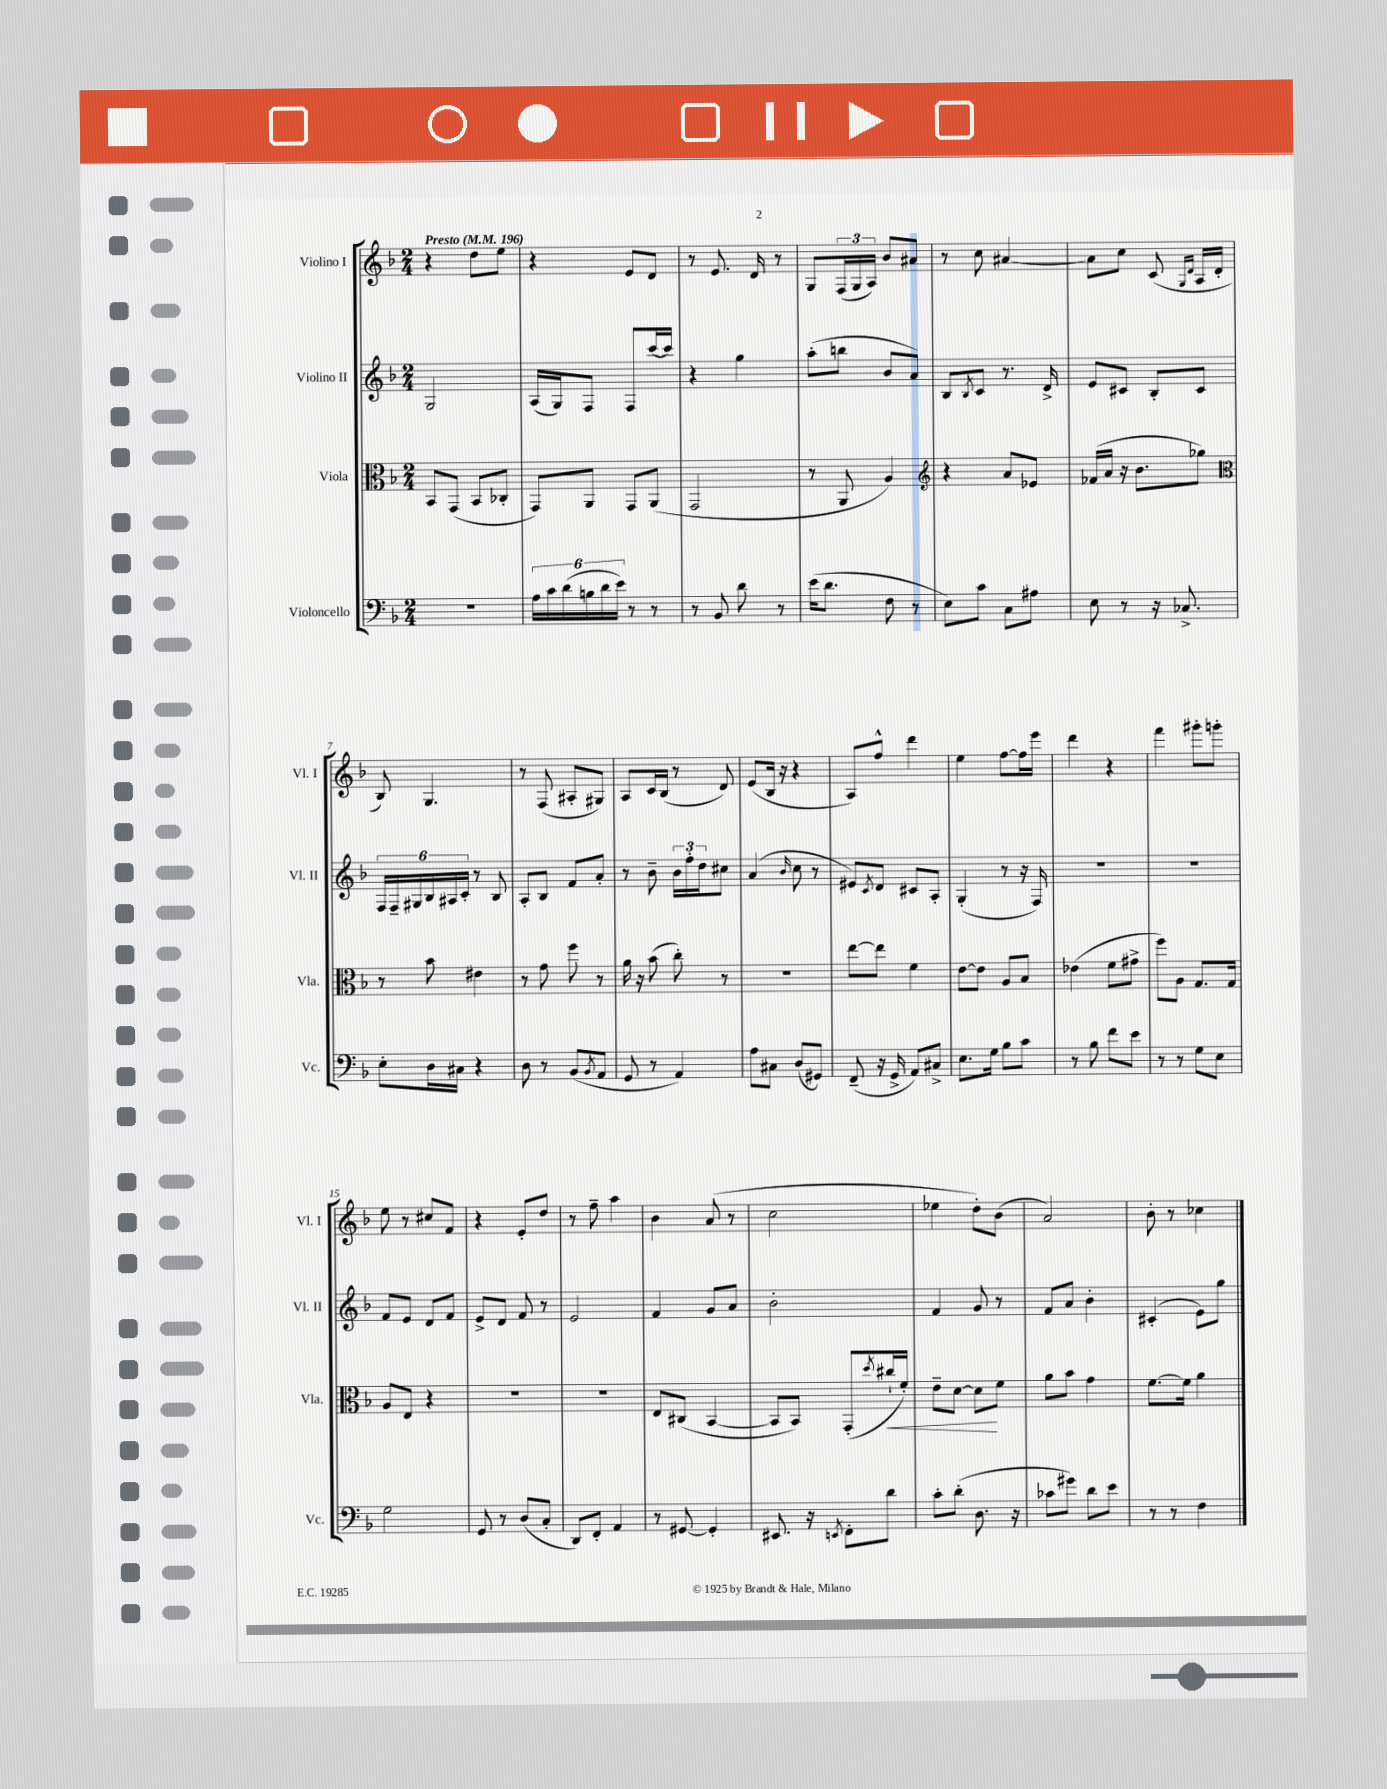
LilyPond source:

<<
\new StaffGroup <<
\new Staff = "s0" \with { instrumentName = "Violino I" shortInstrumentName = "Vl. I" } {
    \clef treble \key f \major \numericTimeSignature \time 2/4 \tempo "Presto" 4 = 196
    r4 d''8 e''8 |
    r4 e'8 d'8 |
    r8 e'8. d'16 r8 |
    g8 \tuplet 3/2 { f16( g16 a16) } bes'8 ais'8 |
    r8 c''8 ais'4~ |
    ais'8 c''8 c'8( \grace { g16 d'16 } a16 d'16-. |
    bes8) g4. |
    r8 f8( ais8-. gis8) |
    a8 c'16 bes16( r8 d'8) |
    e'8( bes16 r16 r4 |
    a8) f''8-^ d'''4 |
    e''4 f''8~ f''16 e'''16 |
    d'''4 r4 |
    f'''4 gis'''8-. g'''8-. |
    e''8 r8 cis''8 f'8 |
    r4 e'8-. d''8 |
    r8 f''8-- a''4 |
    bes'4 a'8( r8 |
    c''2 |
    ees''4 d''8-.) bes'8( |
    a'2) |
    bes'8-. r8 ces''4 \bar "|." |
}
\new Staff = "s1" \with { instrumentName = "Violino II" shortInstrumentName = "Vl. II" } {
    \clef treble \key f \major \numericTimeSignature \time 2/4
    g2 |
    a16( g16) f8 f8 c'''16~ c'''16 |
    r4 g''4 |
    a''8-.( b''8 bes'8 a'8) |
    bes8 \acciaccatura { bes8 } c'8 r8. d'16-> |
    e'8 cis'8 bes8-. cis'8 |
    \tuplet 6/4 { f16 f16-- gis16 bes16 ais16 c'16-. } r8 bes8 |
    a8-. bes8 f'8 a'8-. |
    r8 bes'8-- \tuplet 3/2 { bes'16 f''16-. d''16 } cis''8 |
    a'4( \grace { bes'16 } c''8 r8 |
    eis'8) \acciaccatura { c'8 } d'8 cis'8 a8-. |
    g4-.( r8 r16 f16) |
    R2 |
    R2 |
    f'8 e'8 d'8 f'8 |
    e'8-> d'8 f'8 r8 |
    e'2 |
    f'4 g'8 a'8 |
    bes'2-. |
    f'4 g'8 r8 |
    f'8 a'8 bes'4-. |
    cis'4-.( e'8) g''8 \bar "|." |
}
\new Staff = "s2" \with { instrumentName = "Viola" shortInstrumentName = "Vla." } {
    \clef alto \key f \major \numericTimeSignature \time 2/4
    bes,8 g,8( bes,8 ces8-. |
    g,8) a,8 g,8 a,8( |
    g,2 |
    r8 a,8 a4) |
    \clef treble r4 a'8 ees'8 |
    fes'16( a'16 r16 bes'8. ges''8) |
    \clef alto r8 bes'8 eis'4 |
    r8 g'8 f''8 r8 |
    a'16 r16 bes'8( c''8-.) r8 |
    R2 |
    e''8~ e''8 f'4 |
    e'8~ e'8 a8 bes8 |
    ees'4( f'8 gis'8-> |
    f''8) a8 g8. g16 |
    a8 e8 r4 |
    R2 |
    R2 |
    e8 cis8( bes,4~ |
    bes,8 bes,8) g,8-.( \acciaccatura { d''8 } cis''16-!\< f'16-.) |
    e'8-- d'8~ d'8\! f'8 |
    a'8 bes'8 g'4 |
    f'8.~ f'16 a'4 \bar "|." |
}
\new Staff = "s3" \with { instrumentName = "Violoncello" shortInstrumentName = "Vc." } {
    \clef bass \key f \major \numericTimeSignature \time 2/4
    r2 |
    \tuplet 6/4 { a16 c'16 d'16( b16 d'16 e'16) } r8 r8 |
    r8 bes,8 d'8 r8 |
    e'16( d'8. f8 r8 |
    e8) c'8 c8 ais8 |
    e8 r8 r16 ces8.-> |
    e8-. d16 cis16 r4 |
    d8 r8 bes,8( \acciaccatura { bes,8 } a,8 |
    g,8 r8 a,4) |
    a8 cis8 d8( gis,8) |
    f,8--( r16 g,16-> a,8) cis8-> |
    e8. g16 bes8 c'8 |
    r8 bes8 f'8 e'8 |
    r8 r8 g8 e8 |
    g2 |
    g,8 r8 d8( c8-. |
    d,8) f,8-. a,4 |
    r8 gis,8~ gis,4-. |
    eis,8. r16 \acciaccatura { e,8 } f,8-. d'8 |
    c'8-. d'8-.( d8. r16 |
    ces'8 gis'8) d'8 e'8 |
    r8 r8 f4 \bar "|." |
}
>>
>>
